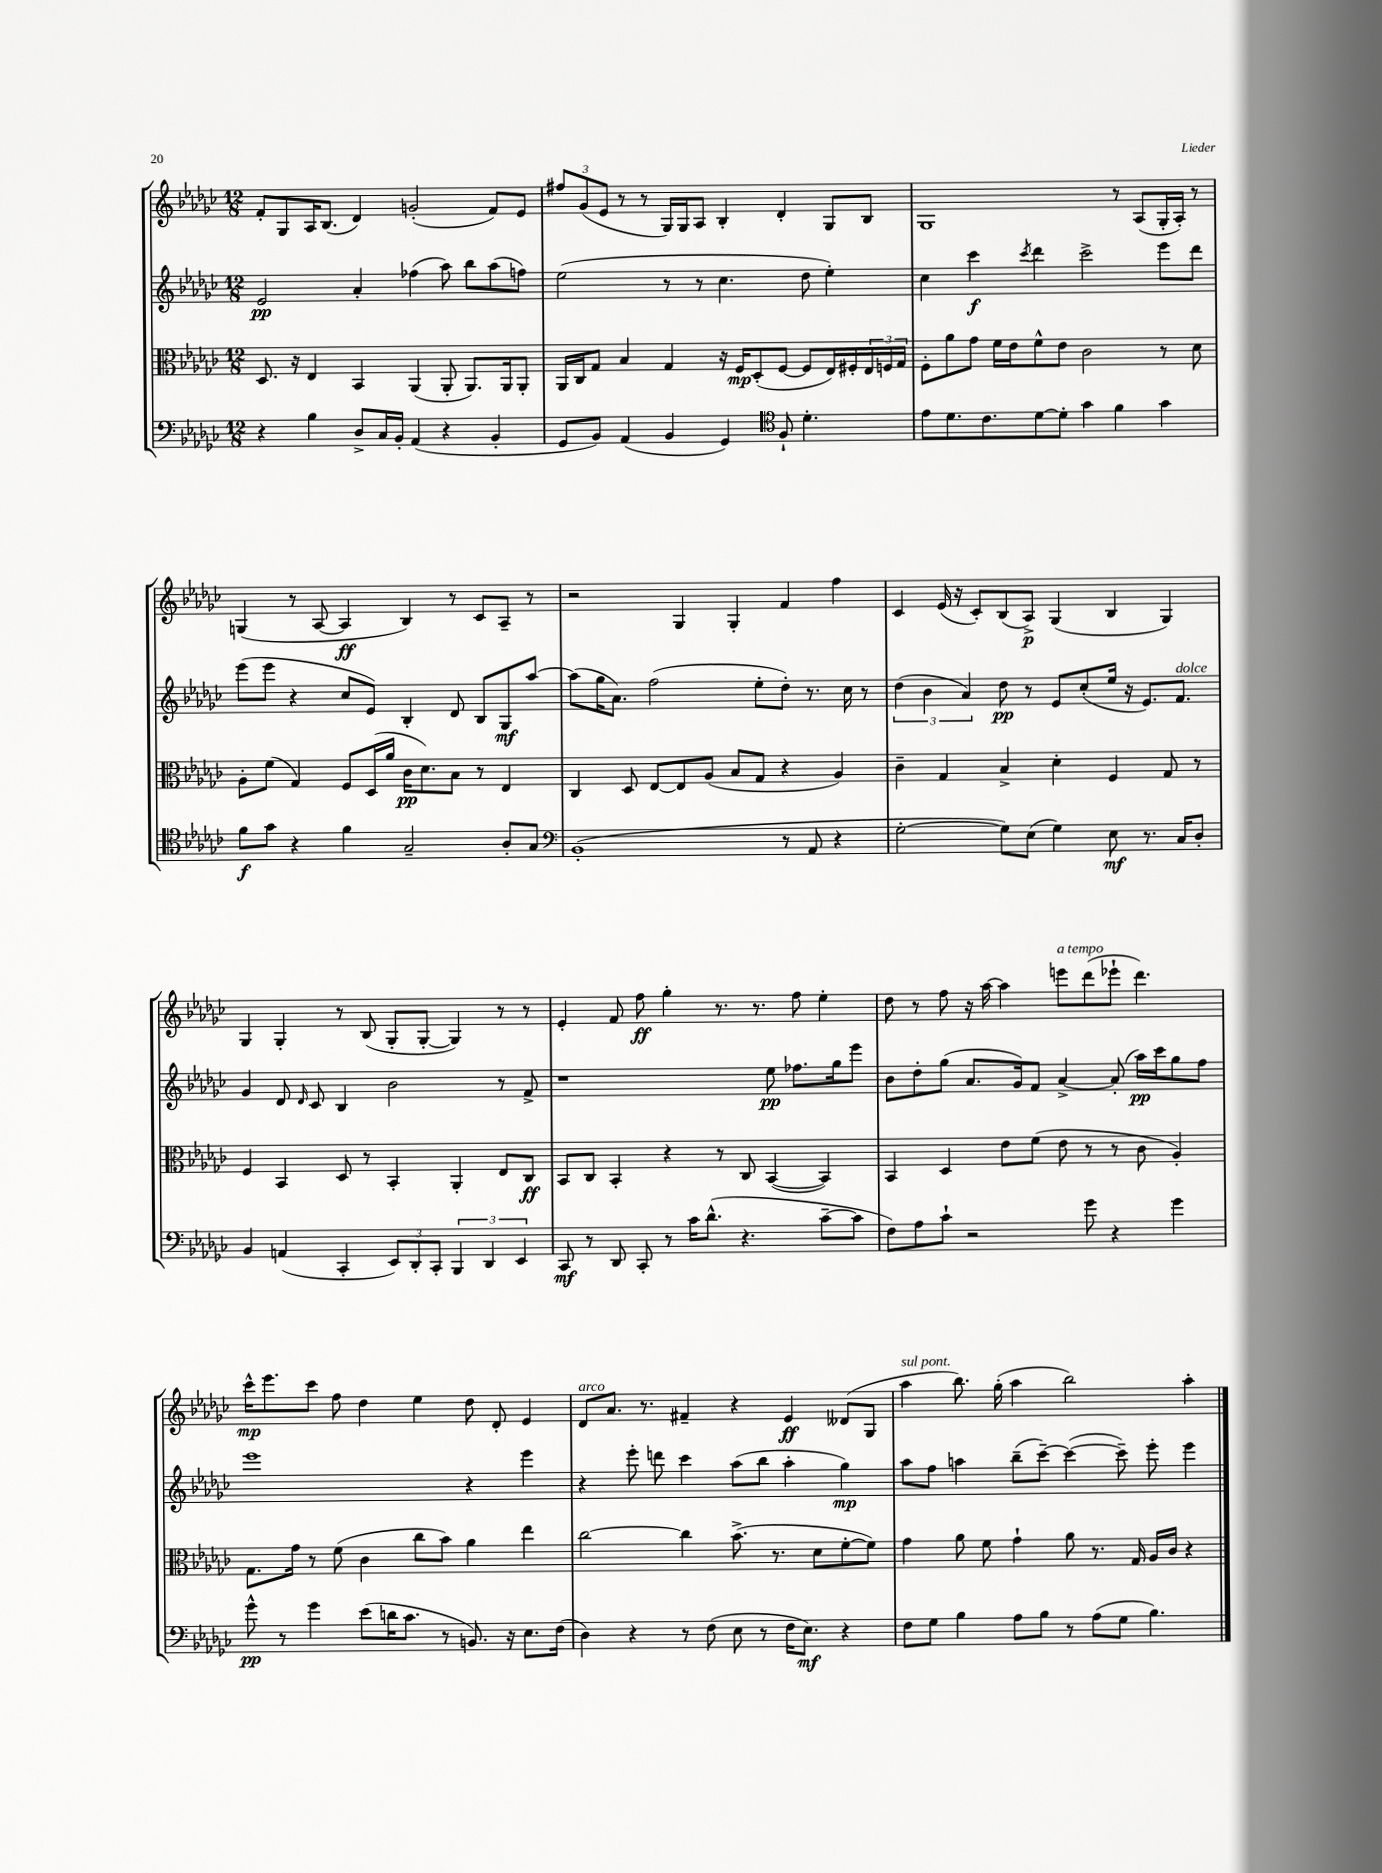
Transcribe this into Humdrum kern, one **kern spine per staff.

**kern	**kern	**kern	**kern
*staff4	*staff3	*staff2	*staff1
*clefF4	*clefC3	*clefG2	*clefG2
*k[b-e-a-d-g-c-]	*k[b-e-a-d-g-c-]	*k[b-e-a-d-g-c-]	*k[b-e-a-d-g-c-]
*M12/8	*M12/8	*M12/8	*M12/8
4r	8.D-	2e-	8f'
.	.	.	8G-
.	16r	.	.
4B-	4E-	.	16A-
.	.	.	(8.B-
8D-^	4BB-	4a-'	4d-)
16C-	.	.	.
16BB-'	.	.	.
(4AA-	(4AA-	(4ff-	(2g'
4r	8AA-'	8aa-)	.
.	8.AA-)	8bb-	.
4BB-'	.	(8aa-	8f)
.	16AA-	.	.
.	8AA-'	8ff)	8e-
=	=	=	=
8GG-	16AA-	(2ee-	12ff#
.	16C-	.	.
.	.	.	(12g-
8BB-)	8G-	.	.
.	.	.	12e-
(4AA-	4B-	.	8r
.	.	.	8r
4BB-	4G-	8r	16G-)
.	.	.	16G-
.	.	8r	8A-
4GG-)	16r	4.cc-	4B-'
.	16F	.	.
.	(8D-'	.	.
*clefC4	*	*	*
8F`	[8F	.	4d-'
4.d-'	8F]	8dd-	.
.	16E-)	4ee-')	8G-
.	16F#'	.	.
.	24E-	.	8B-
.	24F	.	.
.	24G-	.	.
=	=	=	=
8e-	8F'	4cc-	1G-
8.d-	8a-	.	.
.	8g-	4ccc-	.
8.c-	.	.	.
.	16f	.	.
.	16e-	.	.
.	.	8qccc-	.
[8d-	8f^^	4ddd-	.
8d-']	8e-	.	.
4g-	2c-	2ccc-^	.
4f	.	.	8r
.	.	.	(8A-
4g-	8r	8eee-	16G-'
.	.	.	16A-')
.	8d-	8ddd-	8r
=	=	=	=
8f	8A-'	(8eee-	(4G
8g-	(8f	8eee-	.
4r	4G-)	4r	8r
.	.	.	[8A-
4f	8F	8cc-	4A-]
.	(16D-	8e-)	.
.	16a-	.	.
2G-~	16c-	4B-'	4B-)
.	8.d-)	.	.
.	8B-	8d-	8r
.	8r	8B-	8c-
8A-'	4E-	8G-	8A-~
8G-	.	[8aa-	8r
=	=	=	=
*clefF4	*	*	*
(1BB-'	4C-	(8aa-]	2r
.	.	16gg-	.
.	.	8.a-)	.
.	8D-	.	.
.	[8E-	(2ff	.
.	8E-]	.	4G-
.	(8A-	.	.
.	8B-	.	4G-'
.	8G-	8ee-'	.
8r	4r	8dd-')	4f
8AA-	.	8.r	.
4r	4A-)	.	4ff
.	.	16cc-	.
.	.	8r	.
=	=	=	=
[2G-'	4c-~	(6dd-	4c-
.	.	6b-	.
.	4G-	.	(16e-
.	.	.	16r
.	.	6a-)	.
.	.	.	8c-')
8G-])	4B-^	8dd-	(8B-
(8E-	.	8r	8A-^)
4G-)	4d-'	8e-	(4G-
.	.	(8cc-'	.
8E-	4F	16ee-	4B-
.	.	16r	.
8.r	.	8.e-)	.
.	8G-	.	4G-)
16C-	.	8.f	.
8D-'	8r	.	.
=	=	=	=
4BB-	4F	4g-	4G-
(4AA	4BB-	8d-	4G-'
.	.	16qqd-	.
.	.	8c-	.
4CC-'	8D-	4B-	8r
.	8r	.	(8B-
12EE-)	4BB-'	2b-	8G-'
12DD-'	.	.	.
.	.	.	[8G-'
12CC-'	.	.	.
6BBB-	4AA-'	.	4G-])
6DD-	.	.	.
.	8E-	8r	8r
6EE-	.	.	.
.	8C-	8f^	8r
=	=	=	=
8CC-	8BB-	1r	4e-'
8r	8C-	.	.
8DD-	4BB-'	.	8f
8CC-'	.	.	8ff
8r	4r	.	4gg-'
16c-	.	.	.
(8.d-^^	.	.	.
.	8r	.	8.r
4.r	8C-	.	.
.	.	.	8.r
.	([4BB-	8ee-	.
.	.	8.ff-	8ff
[8c-~	4BB-])	.	4ee-'
.	.	16gg-	.
8c-]	.	8eee-	.
=	=	=	=
8F)	4BB-	8b-	8dd-
8A-	.	8dd-'	8r
8c-`	4D-	(8gg-	8ff
2r	.	8.a-	16r
.	.	.	[16aa-
.	8e-	.	4aa-]
.	.	16g-)	.
.	(8f	8f	.
.	8e-	[4a-^	8eee
8g-	8r	.	(8ddd-
4r	8r	(8a-']	8eee-`
.	8c-	16aa-)	4.ddd-)
.	.	16ccc-	.
4g-	4A-')	8gg-	.
.	.	8ff	.
=	=	=	=
8g-^^	8.G-	1eee-	16ccc-^^
.	.	.	8.eee-
8r	.	.	.
.	16g-	.	.
4g-	8r	.	8ccc-
.	(8f	.	8ff
(8e-	4c-	.	4dd-
16d	.	.	.
8.c-	.	.	.
.	8cc-	.	4ee-
8r	8b-)	.	.
8.BB)	4a-	4r	8dd-
.	.	.	8d-'
16r	.	.	.
8.E-	4ee-	4eee-	4e-
(16F	.	.	.
=	=	=	=
4D-)	[2cc-	4r	8d-
.	.	.	8.a-
4r	.	8eee-'	.
.	.	.	8.r
.	.	8ddd	.
8r	4cc-]	4ccc-	4f#~
(8F	.	.	.
8E-	(8.b-^	(8aa-	4r
8r	.	8bb-	.
.	8.r	.	.
16F	.	4aa-'	4e-
8.E-)	.	.	.
.	8d-	.	.
4r	[8f'	4gg-)	(8d--
.	8f])	.	8G-
=	=	=	=
8F	4g-	8aa-	4aa-
8G-	.	8ff	.
4B-	8a-	4aa	8.bb-)
.	8f	.	.
.	.	.	(16gg-'
8A-	4g-`	(8bb-~	4aa-
8B-	.	[8ccc-~)	.
8r	8a-	(4ccc-_	2bb-)
(8A-	8.r	.	.
8G-	.	8ccc-~])	.
.	16G-	.	.
4.B-)	16A-	8eee-'	.
.	16c-	.	.
.	4r	4eee-	4aa-'
==	==	==	==
*-	*-	*-	*-
